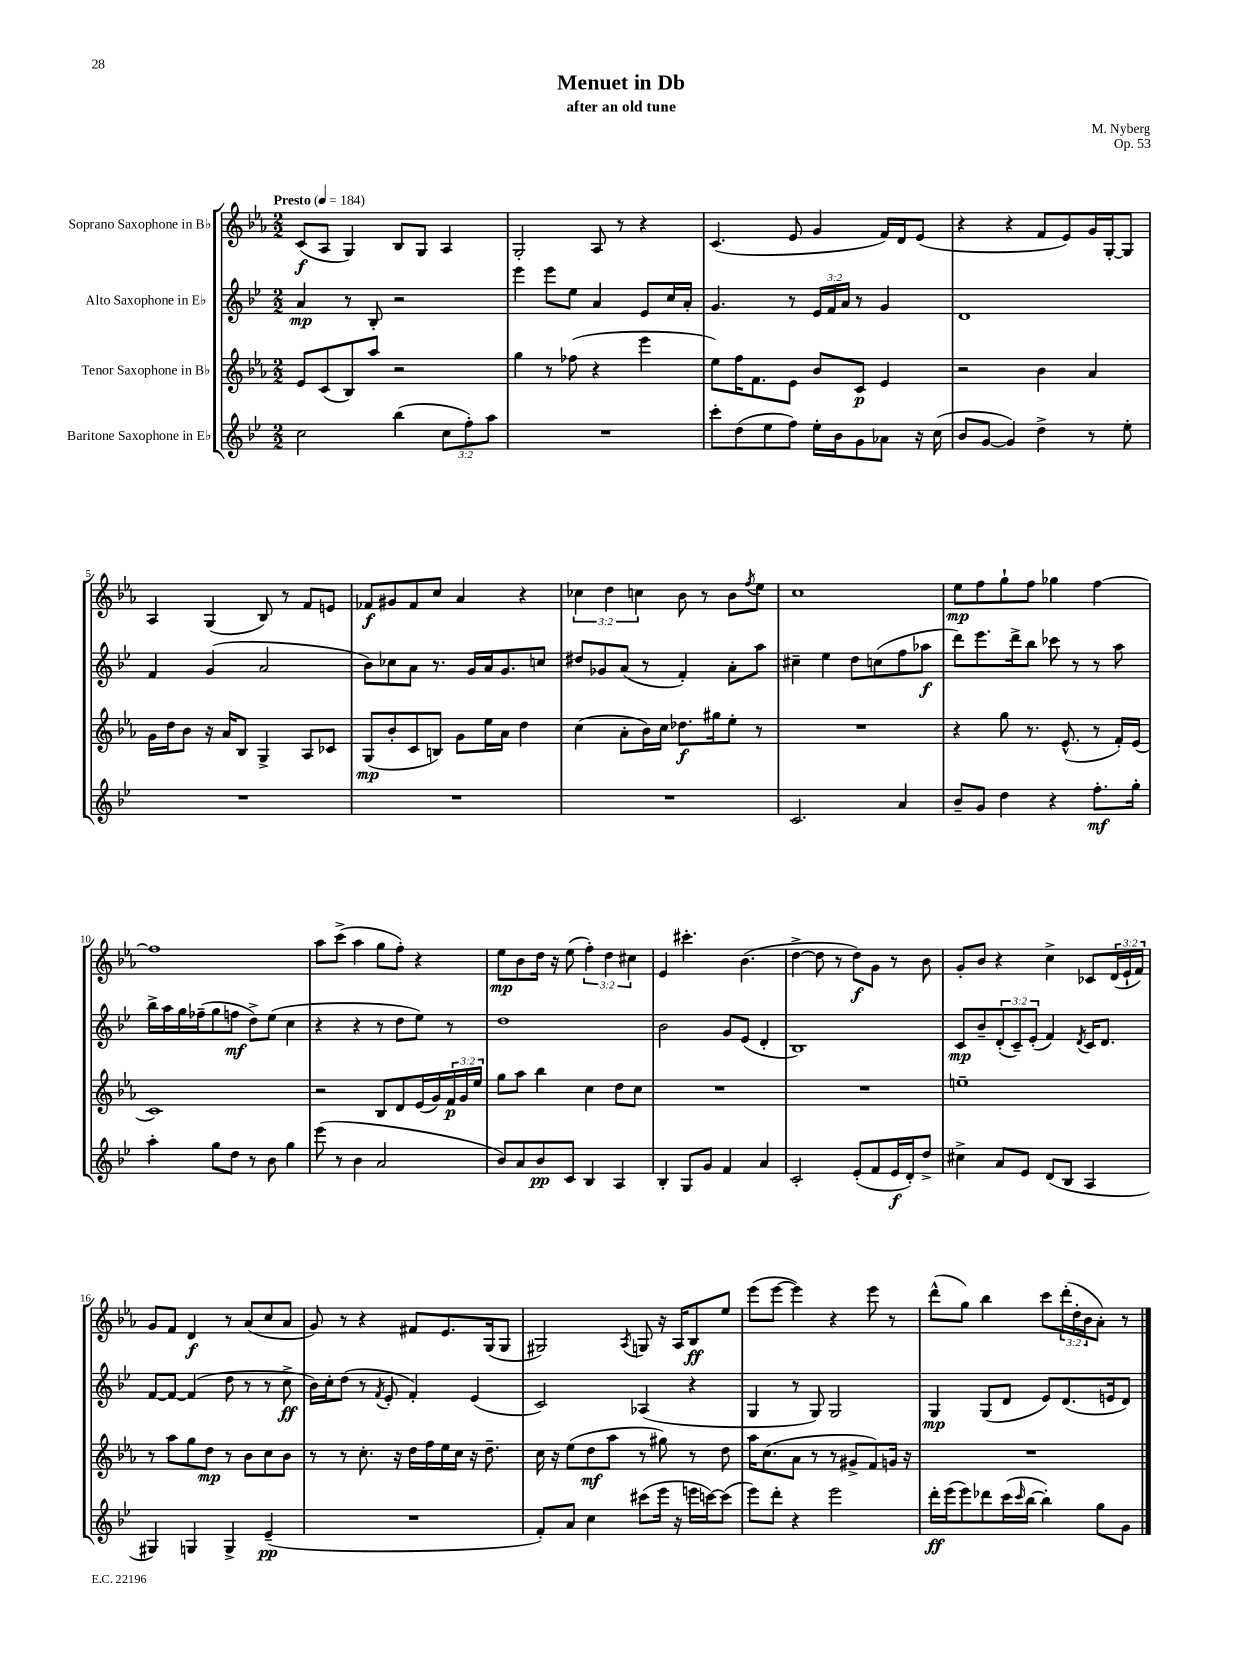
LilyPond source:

\header { title = "Menuet in Db" composer = "M. Nyberg" subtitle = "after an old tune" opus = "Op. 53" }
<<
\new StaffGroup <<
\new Staff = "s0" \with { instrumentName = "Soprano Saxophone in Bb" } {
    \clef treble \key ees \major \numericTimeSignature \time 2/2 \override Staff.TupletNumber.text = #tuplet-number::calc-fraction-text \tempo "Presto" 4 = 184
    c'8\f( aes8 g4) bes8 g8 aes4 |
    g2-. aes8 r8 r4 |
    c'4.( ees'8 g'4 f'16) d'16 ees'8( |
    r4 r4 f'8 ees'8) g'16 g16~-. g8 |
    aes4 g4( bes8) r8 f'8 e'8 |
    fes'8\f gis'8 fes'8 c''8 aes'4 r4 |
    \tuplet 3/2 { ces''4 d''4 c''4 } bes'8 r8 bes'8 \acciaccatura { f''8 } ees''8 |
    c''1 |
    ees''8\mp f''8 g''8-! f''8 ges''4 f''4~ |
    f''1 |
    aes''8 c'''8->( aes''4 g''8 f''8-.) r4 |
    ees''8\mp bes'8 d''16 r16 ees''8( \tuplet 3/2 { f''4-.) d''4 cis''4 } |
    ees'4 cis'''4.-. bes'4.( |
    d''4~-> d''8 r8 d''8\f) g'8 r8 bes'8 |
    g'8-. bes'8 r4 c''4-> ces'8 \tuplet 3/2 { d'16( ees'16-! f'16) } |
    g'8 f'8 d'4\f r8 aes'8( c''8 aes'8 |
    g'8) r8 r4 fis'8 ees'8. g16( g8 |
    gis2) \acciaccatura { aes8 } g8 r16 aes16 bes8\ff ees''8 |
    ees'''8( ees'''8~ ees'''4) r4 ees'''8 r8 |
    d'''8-^( g''8) bes''4 c'''8 \tuplet 3/2 { d'''16-.( d''16-. bes'16 } aes'8-.) r8 \bar "|." |
}
\new Staff = "s1" \with { instrumentName = "Alto Saxophone in Eb" } {
    \clef treble \key bes \major \numericTimeSignature \time 2/2 \override Staff.TupletNumber.text = #tuplet-number::calc-fraction-text
    a'4\mp r8 bes8-. r2 |
    ees'''4 ees'''8 ees''8 a'4 ees'8 c''16 a'16-. |
    g'4. r8 \tuplet 3/2 { ees'16 f'16 a'16 } r8 g'4 |
    d'1 |
    f'4 g'4( a'2 |
    bes'8) ces''8 a'8 r8. g'16 a'16 g'8. c''8 |
    dis''8 ges'8 a'8( r8 f'4-.) a'8-. a''8 |
    cis''4-- ees''4 d''8 c''8( f''8 aes''8\f |
    d'''8) ees'''8. d'''16-> bes''8 ces'''8 r8 r8 a''8 |
    bes''16-> a''16 g''16 fes''16--( g''8 f''8\mf d''8->) ees''8( c''4 |
    r4 r4 r8 d''8 ees''8) r8 |
    d''1 |
    bes'2 g'8 ees'8( d'4-. |
    bes1) |
    c'8\mp bes'8-- \tuplet 3/2 { d'8-.( c'8--) ees'8-.( } f'4) \acciaccatura { d'8 } c'16 d'8. |
    f'8~ f'8~ f'4( d''8 r8 r8 c''8->\ff |
    bes'16) c''16-. d''8( r8 \acciaccatura { f'8 } ees'8-. f'4-.) ees'4( |
    c'2) aes4( r4 |
    g4 r8 g8) g2 |
    g4\mp g8( d'8 ees'8) d'8.( e'16 d'8) \bar "|." |
}
\new Staff = "s2" \with { instrumentName = "Tenor Saxophone in Bb" } {
    \clef treble \key ees \major \numericTimeSignature \time 2/2 \override Staff.TupletNumber.text = #tuplet-number::calc-fraction-text
    ees'8 c'8( bes8) aes''8 r2 |
    g''4 r8 fes''8( r4 ees'''4 |
    ees''8) f''16 f'8. ees'8 bes'8 c'8\p ees'4 |
    r2 bes'4 aes'4 |
    g'16 d''16 bes'8 r16 aes'16 bes8 g4-> aes8 ces'8 |
    g8\mp( bes'8-. c'8 b8) g'8 ees''16 aes'16 d''4 |
    c''4( aes'8-. bes'16) c''16 des''8.\f gis''16 ees''8-. r8 |
    R1 |
    r4 g''8 r8. ees'8.-^( r8 f'16-.) ees'16( |
    c'1) |
    r2 bes8 d'8 ees'16( g'16) \tuplet 3/2 { f'16\p g'16 ees''16 } |
    g''8 aes''8 bes''4 c''4 d''8 c''8 |
    R1 |
    R1 |
    e''1-- |
    r8 aes''8 g''8 d''8\mp r8 bes'8 c''8 bes'8 |
    r8 r8 c''8.-. r16 d''16 f''16 ees''16 c''16 r16 d''8.-- |
    c''16 r16 ees''8( d''8\mf aes''8 r8 gis''8) r8 d''8 |
    aes''16 c''8.( aes'8 r8 r8 gis'8-> f'8) g'16 r16 |
    R1 \bar "|." |
}
\new Staff = "s3" \with { instrumentName = "Baritone Saxophone in Eb" } {
    \clef treble \key bes \major \numericTimeSignature \time 2/2 \override Staff.TupletNumber.text = #tuplet-number::calc-fraction-text
    c''2 bes''4( \tuplet 3/2 { c''8 f''8-.) a''8 } |
    R1 |
    c'''8-. d''8( ees''8 f''8) ees''16-. bes'16 g'8 aes'8 r16 c''16( |
    bes'8 g'8~ g'4) d''4-> r8 ees''8-. |
    R1 |
    R1 |
    R1 |
    c'2. a'4 |
    bes'8-- g'8 d''4 r4 f''8.-.\mf g''16-. |
    a''4-. g''8 d''8 r8 bes'8 g''4 |
    ees'''8( r8 bes'4 a'2 |
    bes'8) a'8 bes'8\pp c'8 bes4 a4 |
    bes4-. g8 g'8 f'4 a'4 |
    c'2-. ees'8-.( f'8 ees'16\f d'16-.) d''8-> |
    cis''4-> a'8 ees'8 d'8( bes8 a4 |
    gis4) g4 g4-> ees'4--\pp( |
    R1 |
    f'8-.) a'8 c''4 cis'''8( ees'''16 r16 e'''16 c'''16~) c'''8( |
    ees'''8) d'''8-. r4 ees'''2 |
    d'''16-.\ff ees'''16( ees'''8) des'''8 c'''16( \grace { c'''16 } bes''16~ bes''4-.) g''8 g'8 \bar "|." |
}
>>
>>
